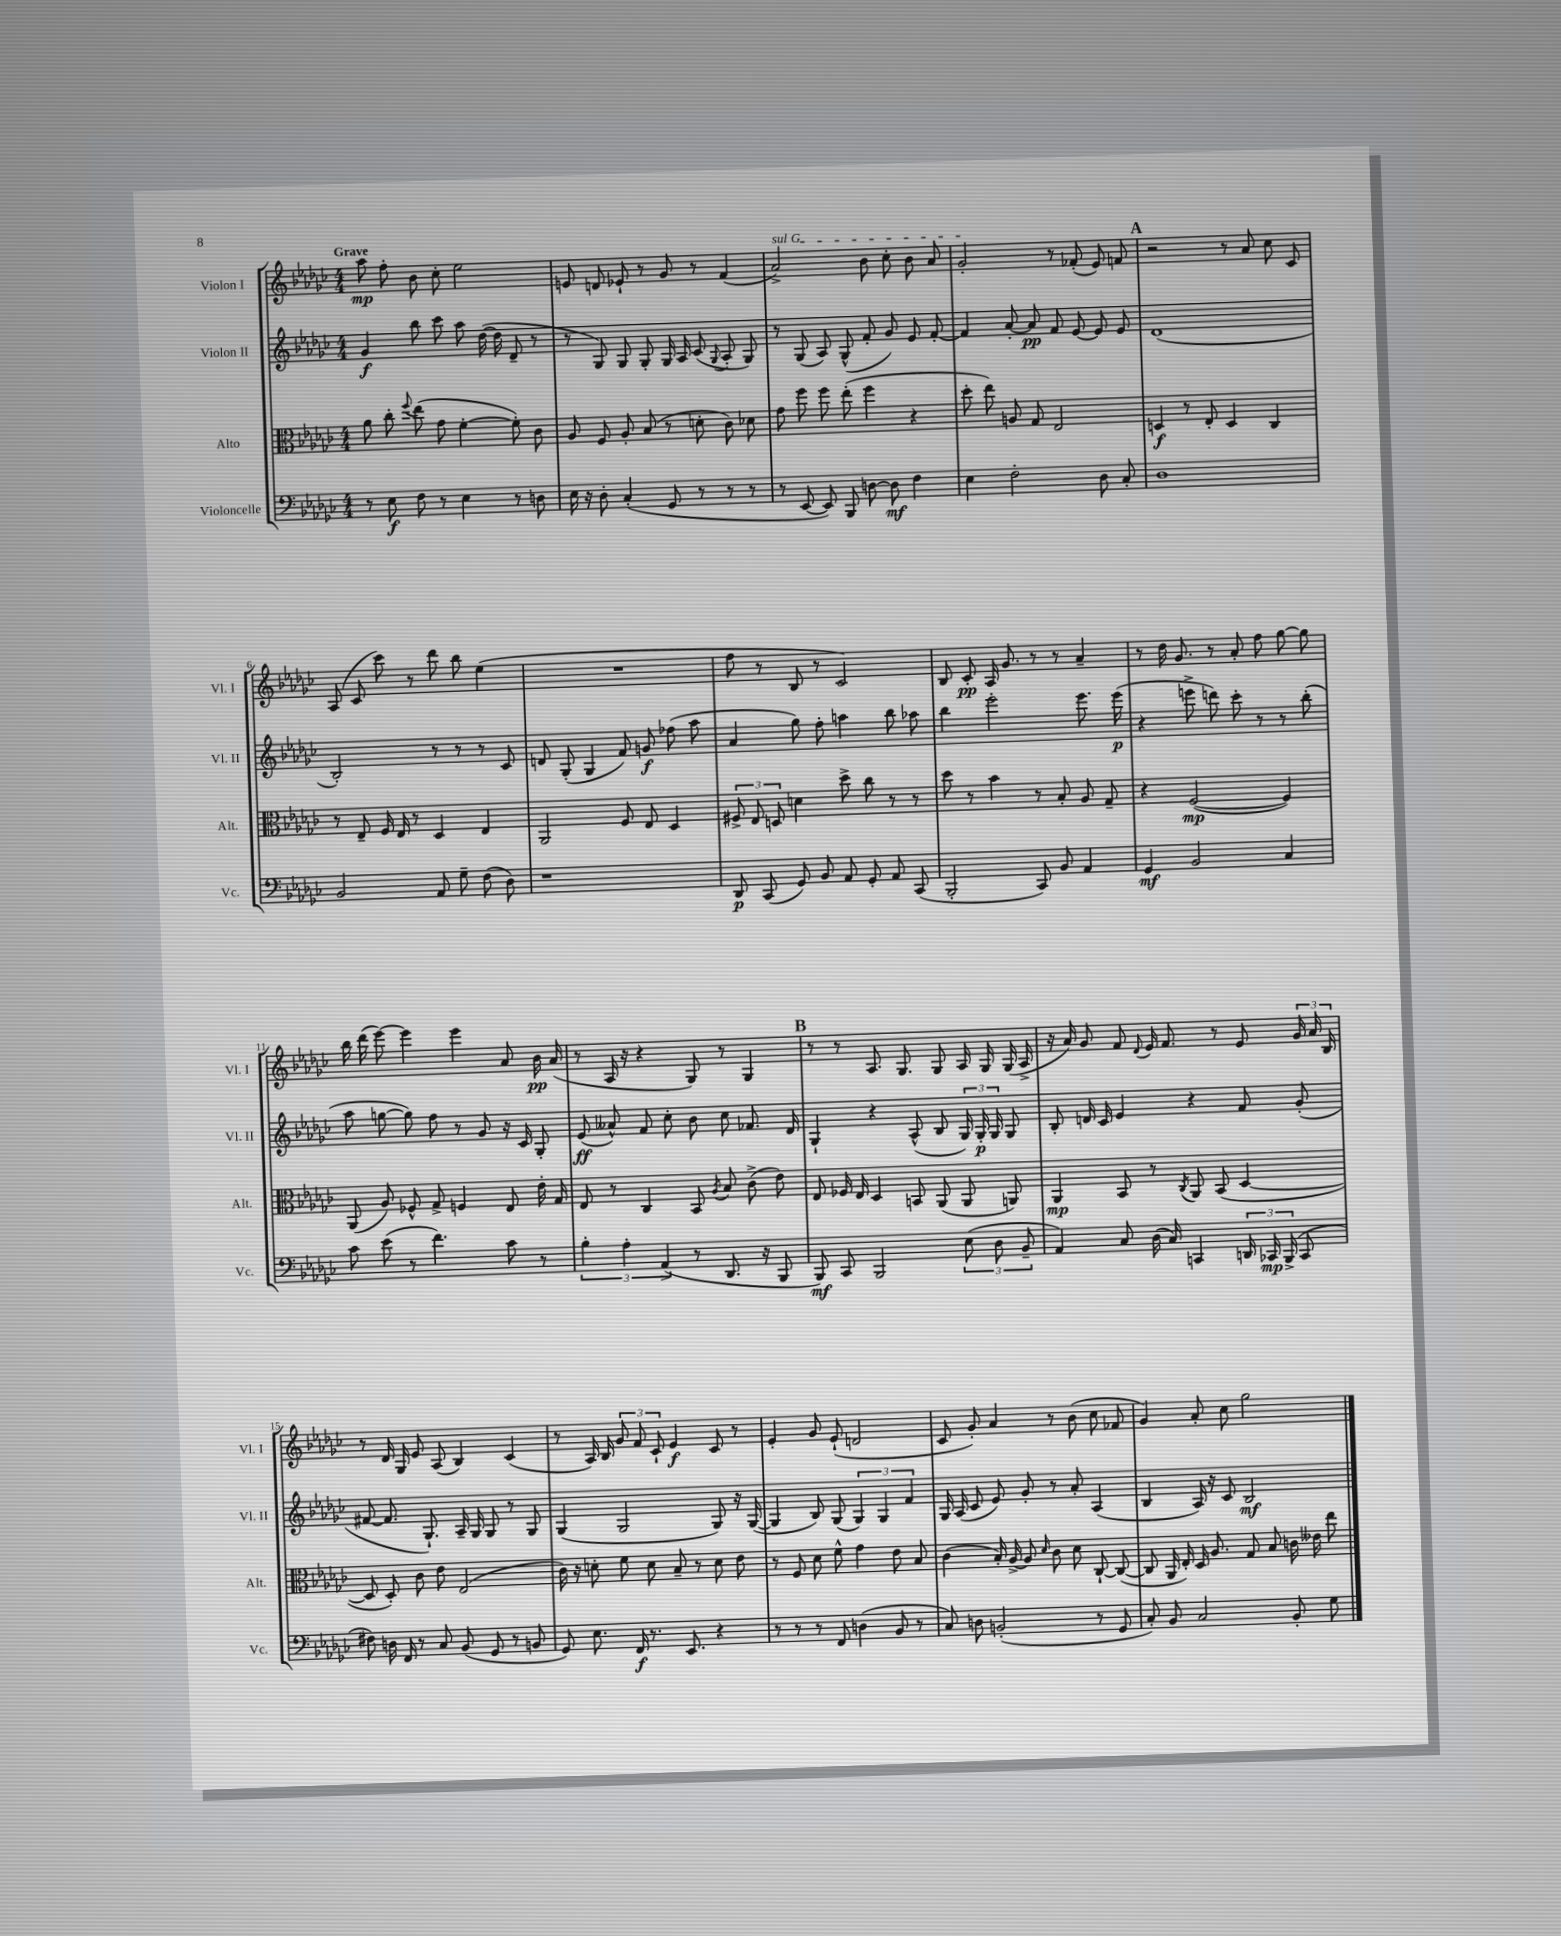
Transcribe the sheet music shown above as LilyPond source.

<<
\new StaffGroup <<
\new Staff = "s0" \with { instrumentName = "Violon I" shortInstrumentName = "Vl. I" } {
    \clef treble \key ges \major \numericTimeSignature \time 4/4 \tempo "Grave"
    \autoBeamOff aes''8\mp f''8-. bes'8 ces''8-. ees''2 |
    e'8 d'8 ees'8-! r8 ges'8 r8 f'4( |
    \once \override TextSpanner.bound-details.left.text = \markup { \italic "sul G" } aes'2->\startTextSpan) bes'8 ces''8-. bes'8 aes'8 |
    ges'2-.\stopTextSpan r8 fes'8-.( ees'8) f'8 |
    \mark \markup { \bold "A" } r2 r8 aes'8 ces''8 ces'8 |
    aes8( ces'8 ces'''8) r8 des'''8 bes''8 ees''4( |
    R1 |
    f''8 r8 bes8 r8 ces'2) |
    bes8 ces'8-.\pp aes16 ges'8. r8 r8 aes'4-- |
    r8 des''16 ges'8. r8 aes'8-. f''8 ges''8~ ges''8 |
    bes''16 des'''16( ees'''8~) ees'''4 ees'''4 aes'8 bes'16\pp aes'16( |
    r8 aes16 r16 r4 ges8) r8 ges4 |
    \mark \markup { \bold "B" } r8 r8 aes8. ges8. ges8 aes16 ges16 ges16( aes16-> |
    r16 aes'16) ges'8 f'8 \appoggiatura { des'8 } ees'16 f'8. r8 ees'8 \tuplet 3/2 { ges'16 aes'16 bes16 } |
    r8 des'16 ges16 ees'8 aes8( bes4) ces'4( |
    r8 aes16) bes16 \tuplet 3/2 { ges'8 f'8 ces'8-! } ees'4\f ces'8 r8 |
    ees'4-. ges'8 ees'8-!( d'2 |
    ces'8 ges'8-.) aes'4 r8 bes'8( ces''8 fes'8 |
    ges'4) aes'8-. ces''8 ges''2 \bar "|." |
}
\new Staff = "s1" \with { instrumentName = "Violon II" shortInstrumentName = "Vl. II" } {
    \clef treble \key ges \major \numericTimeSignature \time 4/4
    \autoBeamOff ges'4\f bes''8 ces'''8 aes''8 des''16~( des''16 des'8-- r8 |
    r8 ges8) ges8 ges8-. ges16 aes16 ces'8( \appoggiatura { ges8 } aes8-. ges8) |
    r8 ges8( aes8) ges8-^( f'8-. ges'8) ees'8 f'8~-. |
    f'4 aes'8~-. aes'8\pp f'8 ees'8~ ees'8 ees'8 |
    \mark \markup { \bold "A" } des'1( |
    bes2-.) r8 r8 r8 ces'8 |
    d'8 ges8-.( ges4 f'8) g'8\f fes''8( aes''8 |
    aes'4 ges''8) f''8-. a''4 bes''8 aes''8 |
    bes''4 ees'''2-. ees'''8. ees'''16\p( |
    r4 e'''8-> d'''8) ces'''8-. r8 r8 bes''8-.( |
    aes''8 g''8~ g''8) f''8 r8 ges'8 r16 ces'16 ges8-. |
    ees'8\ff( aeses'8-^) f'8 ces''8-. bes'8 ces''8 fes'8. des'16 |
    \mark \markup { \bold "B" } ges4-! r4 aes8-^( bes8 \tuplet 3/2 { ges16) ges16-.\p ges16 } ges8 |
    bes8-. d'16 ces'16 ees'4 r4 f'8 ges'8-.( |
    fis'8~ fis'8. ges8.-!) aes16-- ges16 ges8 r8 ges8 |
    ges4( ges2 ges8) r16 ges16~( |
    ges4 bes8) ges8( \tuplet 3/2 { ges4) ges4 f'4 } |
    ges16 aes16( ces'8 ees'8) ges'8-. r8 aes'8-. aes4( |
    bes4 aes16) r16 ces'8 bes2\mf \bar "|." |
}
\new Staff = "s2" \with { instrumentName = "Alto" shortInstrumentName = "Alt." } {
    \clef alto \key ges \major \numericTimeSignature \time 4/4
    \autoBeamOff aes'8 ces''8-. \appoggiatura { f''8 } ees''8( ges'8 f'4~-. f'8-.) ces'8 |
    aes8 f8 aes8-. bes8( r8 d'8-. ces'8) des'8 |
    ges'8 f''8 f''8 ees''8-.( f''4 r4 |
    des''8-. ees''8) a8 ges8 ees2 |
    \mark \markup { \bold "A" } d4\f r8 ees8-. d4 ces4 |
    r8 ees8-- f16 ees16 r8 des4 ees4 |
    aes,2 f8 ees8 des4 |
    \tuplet 3/2 { fis8-> ees8 d8 } d'4 des''8-> ces''8 r8 r8 |
    des''8 r8 bes'4 r8 bes8-. aes8 ges8-- |
    r4 f2~\mp( f4) |
    aes,8( aes8) fes8-^ ges8-> f4 ees8 ees'16-. ges16 |
    ees8 r8 ces4 bes,8 \acciaccatura { aes8 } bes8 ces'8->( ees'8) |
    \mark \markup { \bold "B" } ees8 fes16 ees16 des4 b,8 aes,8( aes,8 a,8) |
    aes,4\mp bes,8 r8 \acciaccatura { ces8 } aes,8 bes,8( des4~ |
    des8 des8-.) ces'8 ees'8 ees2( |
    ces'16) r16 d'8-. f'8 d'8 bes8-- r8 d'8 ees'8 |
    r8 f8 des'8 f'8-^ ges'4 ees'8 bes8 |
    ces'4( bes16-.) aes16~-> aes8 \grace { des'16 } ces'8 des'8 ces8~-! ces8~( |
    ces8 aes,16 ees16-.) des16 aes8. ges8 bes8 c'16 eeses'16 ees''8 \bar "|." |
}
\new Staff = "s3" \with { instrumentName = "Violoncelle" shortInstrumentName = "Vc." } {
    \clef bass \key ges \major \numericTimeSignature \time 4/4
    \autoBeamOff r8 ees8\f f8 r8 ees4 r8 d8 |
    ees16 r16 des8-. ces4-.( ges,8 r8 r8 r8 |
    r8 ees,8~ ees,8) bes,,8 d8~ d8\mf f4 |
    ees4 f2-. des8 ces8-. |
    \mark \markup { \bold "A" } des1 |
    bes,2 aes,8 ges8-- f8( des8) |
    r1 |
    des,8\p ces,8( ges,8) bes,8 aes,8 ges,8-. aes,8 ces,8( |
    bes,,2-. ces,8) bes,8 aes,4 |
    ges,4\mf bes,2 ces4 |
    ces'8 ees'8( r8 f'4.) ces'8 r8 |
    \tuplet 3/2 { bes4-. aes4-. aes,4->( } r8 des,8. r16 bes,,8 |
    \mark \markup { \bold "B" } bes,,8\mf) ces,8 bes,,2 \tuplet 3/2 { ees8( des8 bes,8-- } |
    aes,4) ces8 des16( ces16) c,4 \tuplet 3/2 { d,16 ces,16\mp bes,,16->( } ces,8 |
    fis8) d16 f,16 r8 ces8 bes,8( ges,8 r8 b,8 |
    ges,8) ees8. f,16\f r8. ees,8. r4 |
    r8 r8 r8 f,8 d4( bes,8 r8 |
    ces8) d8 b,2-.( r8 ges,8 |
    ces8-.) bes,8 ces2 bes,8-. ges8 \bar "|." |
}
>>
>>
